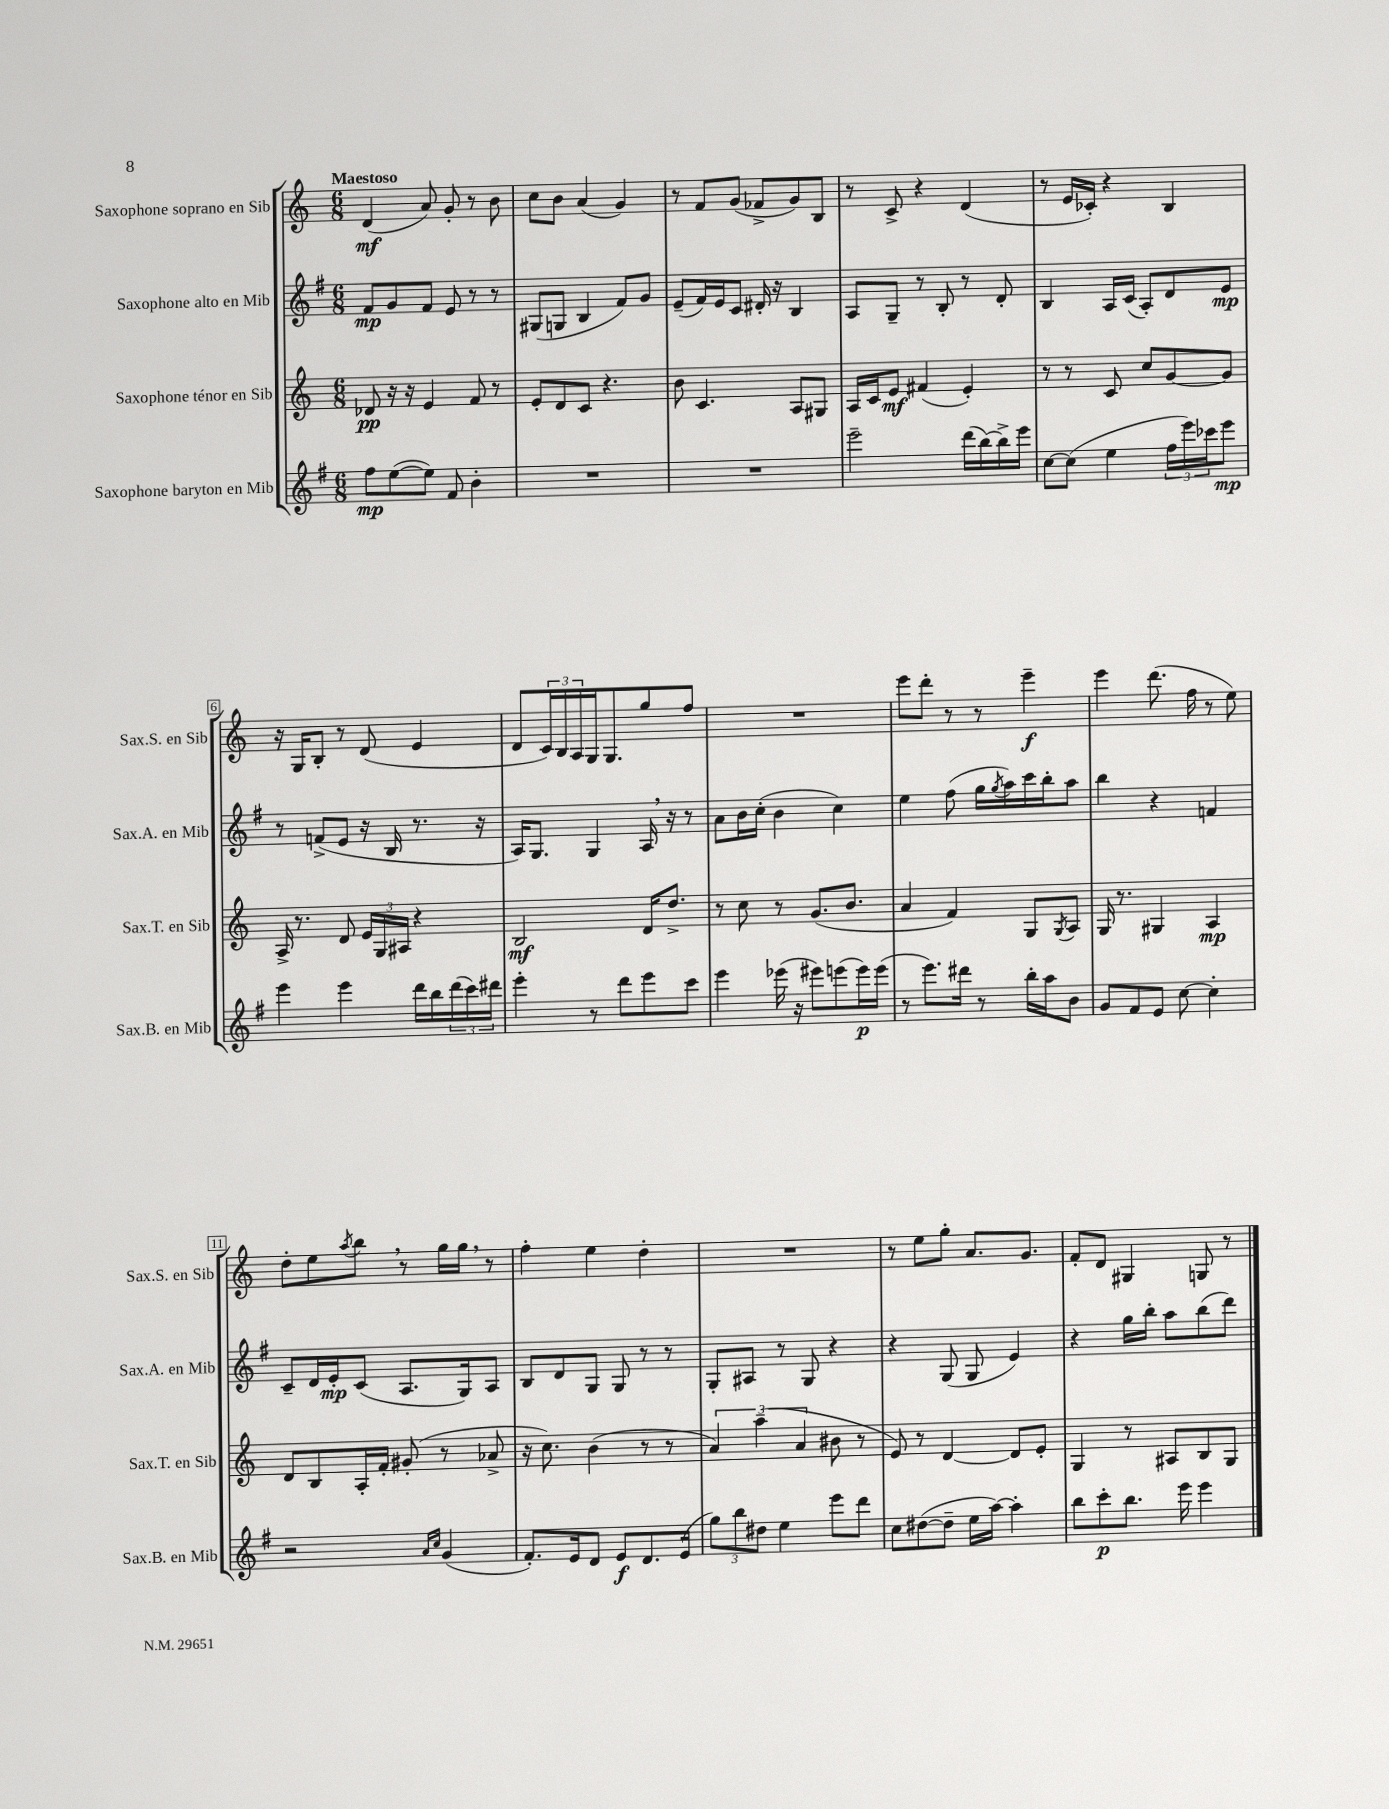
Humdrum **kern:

**kern	**kern	**kern	**kern
*staff4	*staff3	*staff2	*staff1
*clefG2	*clefG2	*clefG2	*clefG2
*k[f#]	*k[]	*k[f#]	*k[]
*M6/8	*M6/8	*M6/8	*M6/8
8ff#	8d-	8f#	(4d
([8ee	16r	8g	.
.	16r	.	.
8ee])	4e	8f#	8a)
8f#	.	8e	8g'
4b'	8f	8r	8r
.	8r	8r	8b
=	=	=	=
2.r	8e'	(8G#	8cc
.	8d	8G	8b
.	8c	4B	(4a
.	4.r	.	.
.	.	8f#)	4g)
.	.	8g	.
=	=	=	=
2.r	8b	(8e~	8r
.	4.c	16f#)	8f
.	.	16e	.
.	.	8c	(8g
.	.	16d#'	8f-^
.	.	16r	.
.	8A	4B	8g)
.	8G#	.	8B
=	=	=	=
2eee~	16A	8A	8r
.	16c	.	.
.	8e	8G~	8c^
.	(4f#	8r	4r
.	.	8B'	.
(16ddd	4e')	8r	(4d
[16bb)	.	.	.
16bb^]	.	8d'	.
16eee	.	.	.
=	=	=	=
[8cc	8r	4B	8r
(8cc]	8r	.	16e
.	.	.	16c-')
4ee	8c	16A	4r
.	.	(16c	.
.	8cc	8A')	.
24ff#	[8g	8d	4B
24eee)	.	.	.
24ccc-	.	.	.
8eee	8g]	8e	.
=	=	=	=
4eee	16A^	8r	16r
.	8.r	.	16G
.	.	(8f^	8B'
4eee	8d	8e	8r
.	24e	16r	(8d
.	24G	.	.
.	.	16B	.
.	24A#	.	.
16ddd	4r	8.r	4e
16bb	.	.	.
(24ddd	.	.	.
24ccc)	.	.	.
.	.	16r	.
24ddd#	.	.	.
=	=	=	=
4eee'	2B	16A)	8d
.	.	8.G	.
.	.	.	24c)
.	.	.	24B
.	.	.	24A
8r	.	4G	16G
.	.	.	8.G
8ddd	.	.	.
8eee	16d	16A	8gg
.	8.dd^	16r	.
8ccc	.	8r	8ff
=	=	=	=
4eee	8r	8a	2.r
.	8cc	16b	.
.	.	(16cc'	.
(16eee-	8r	4b	.
16r	.	.	.
8eee#)	(8.g	.	.
(8eee	.	4cc)	.
.	8.b	.	.
16eee)	.	.	.
(16eee	.	.	.
=	=	=	=
8r	4a	4ee	8eee
8.eee)	.	.	8ddd'
.	4f)	(8ff#	8r
16ddd#	.	.	.
8r	.	16gg	8r
.	.	8qgg	.
.	.	16aa)	.
16bb'	8G	16ccc	4eee~
16aa	.	16bb'	.
.	8qG	.	.
8b	8A	8aa	.
=	=	=	=
8g	16G	4bb	4eee
.	8.r	.	.
8f#	.	.	.
8e	4G#	4r	(8.ddd
[8cc	.	.	.
.	.	.	16ff
4cc']	4A	4f	8r
.	.	.	8ee)
=	=	=	=
2r	8d	8c~	8dd'
.	8B	16d	8ee
.	.	16e'	.
.	.	.	8qaa
.	16A'	(8c	8bb
.	16f'	.	.
.	(8g#'	8.A	8r
16qqa	.	.	.
16qqcc	.	.	.
(4g	8r	.	16gg
.	.	16G)	16gg
.	8a-^	8A	8r
=	=	=	=
8.f#')	16r	8B	4ff'
.	8.cc)	.	.
.	.	8d	.
16e	.	.	.
8d	(4b	8G	4ee
8e	.	8G	.
8.d	8r	8r	4dd'
.	8r	8r	.
(16e	.	.	.
=	=	=	=
12gg)	6a)	8G'	2.r
12bb	.	.	.
.	.	8A#	.
12dd#	(6aa~	.	.
4ee	.	8r	.
.	6a	.	.
.	.	8G	.
8eee	8b#	4r	.
8ddd	8r	.	.
=	=	=	=
8cc	8e)	4r	8r
([8dd#	8r	.	8ee
8dd#~]	[4d	(8G	8gg'
16ee	.	8G	8.a
[16aa)	.	.	.
4aa']	8d]	4e)	.
.	.	.	8.g
.	8e'	.	.
=	=	=	=
8bb	4G	4r	8f'
8ccc'	.	.	8d
8.bb	8r	16gg	4G#
.	.	16bb'	.
.	8A#	8aa	.
16eee	.	.	.
4eee	8B	(8bb	8G
.	8G	8ddd)	8r
==	==	==	==
*-	*-	*-	*-
